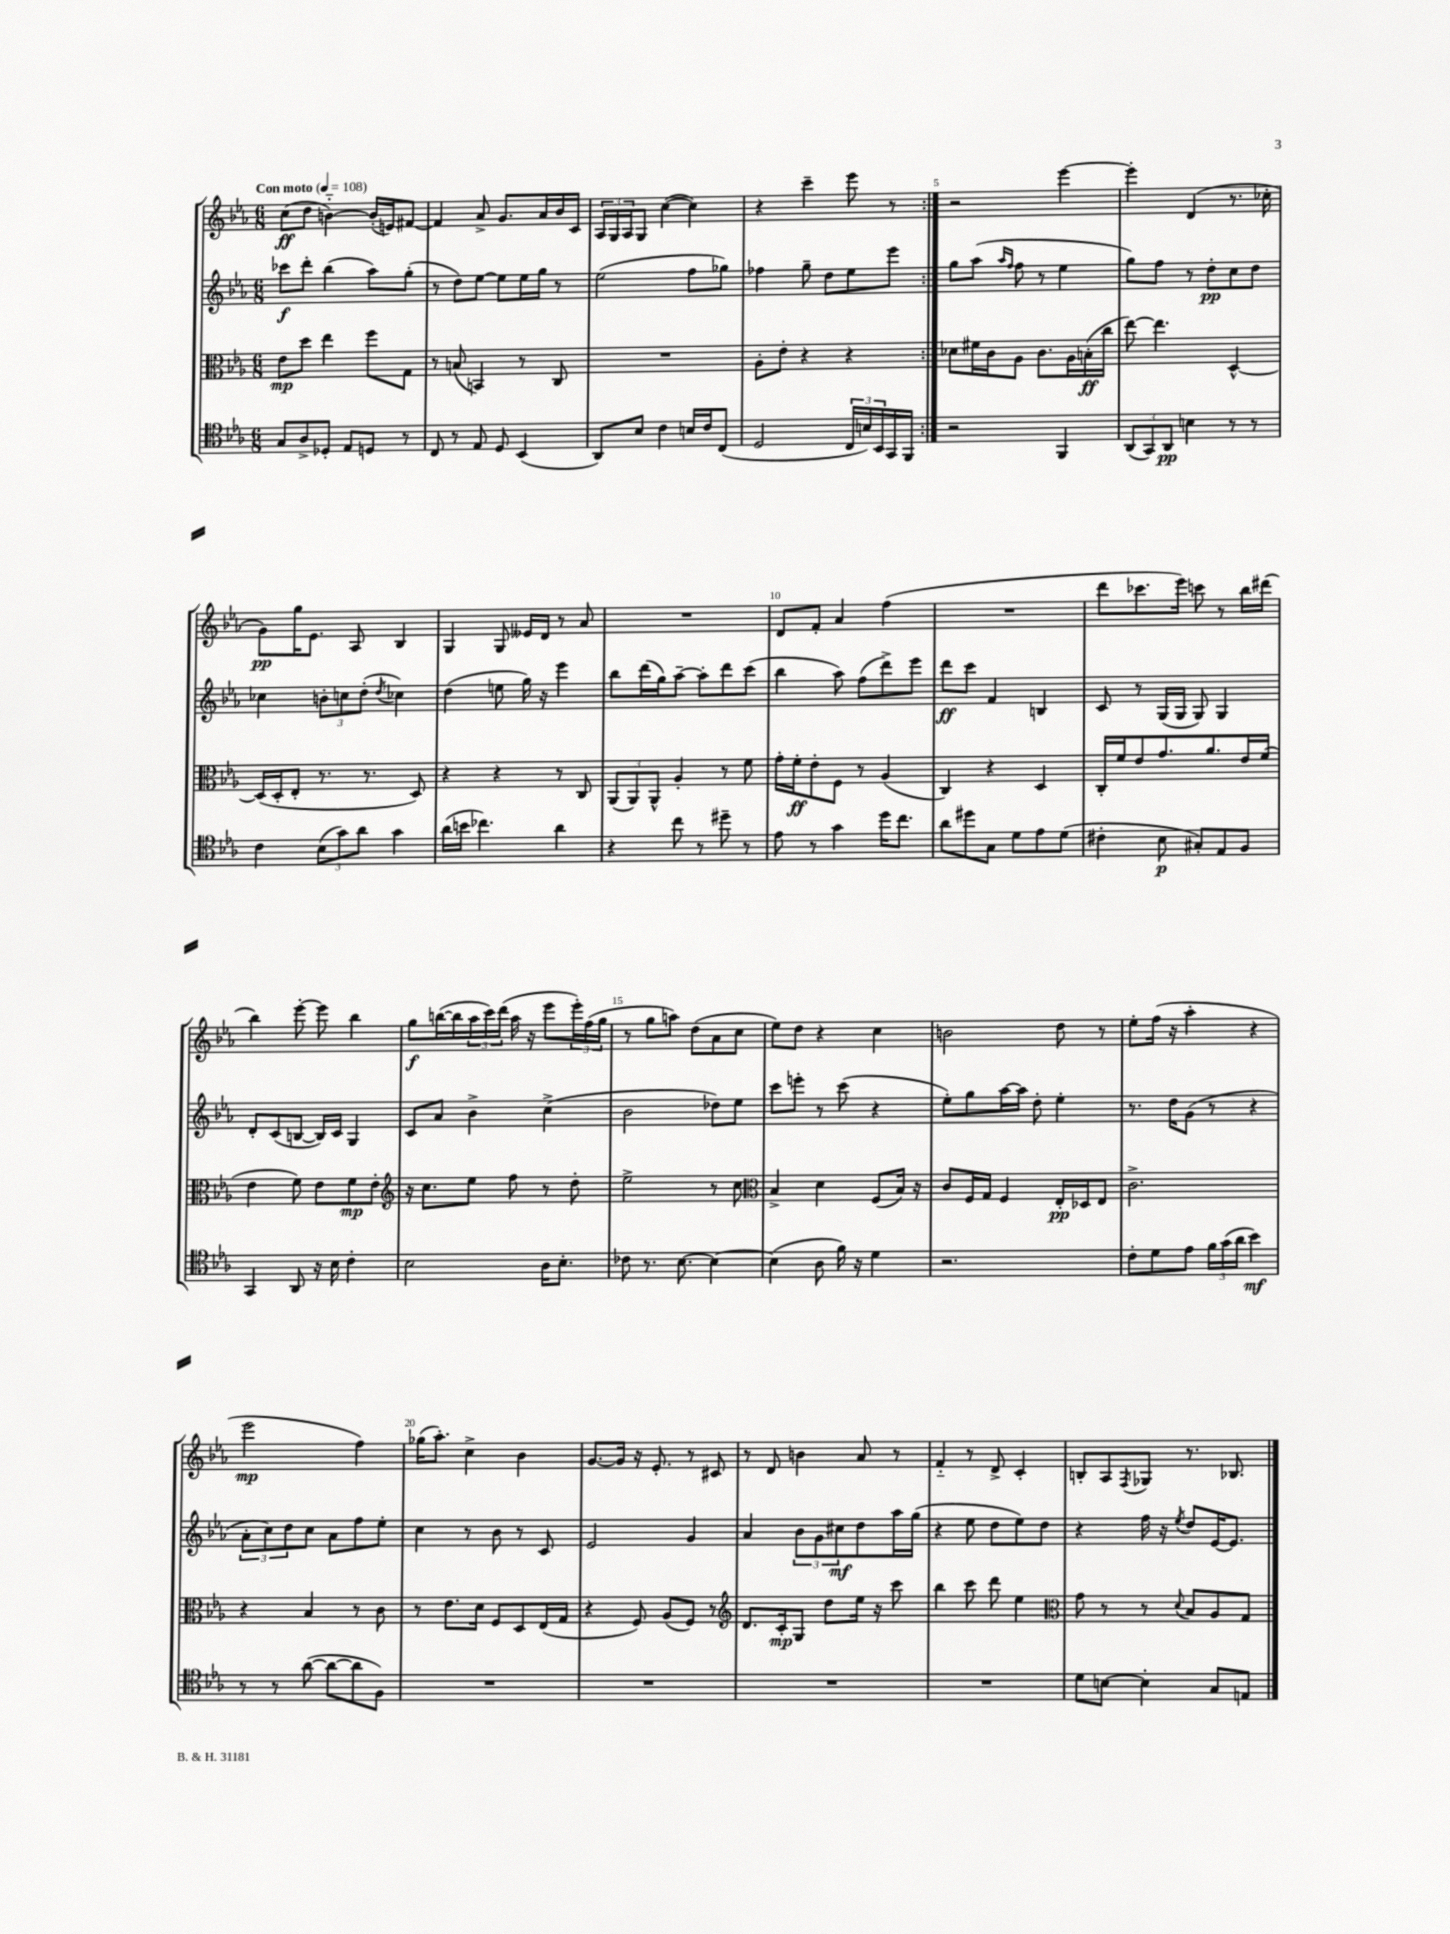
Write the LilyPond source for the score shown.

<<
\new StaffGroup <<
\new Staff = "s0" {
    \clef treble \key ees \major \numericTimeSignature \time 6/8 \tempo "Con moto" 4 = 108
    \repeat volta 2 { c''8\ff( d''8 b'4~-_) b'16-.( e'16) fis'8~ |
    fis'4 aes'8-> g'8. aes'16 bes'16 c'16 |
    \tuplet 3/2 { aes16 g16 aes16 } g8 c''4~( c''4) |
    r4 c'''4-- ees'''8 r8 | }
    r2 ees'''4~ |
    ees'''4-. d'4( r8. ces''16-. |
    g'8\pp) g''16 ees'8. aes8 bes4 |
    g4 g8 eeses'16 d'16 r8 aes'8 |
    R2. |
    d'8 f'8-. aes'4 f''4( |
    R2. |
    d'''8 ces'''8. ees'''16) c'''8 r8 bes''16 dis'''16( |
    bes''4) ees'''8~-. ees'''8 bes''4 |
    g''8\f b''16~( b''16 \tuplet 3/2 { aes''16 c'''16) d'''16( } aes''16 r16 ees'''8 \tuplet 3/2 { ees'''16-.) f''16( g''16 } |
    r8 g''8 a''8) d''8( aes'8 c''8 |
    ees''8) d''8 r4 c''4 |
    b'2 d''8 r8 |
    ees''8-. f''16( r16 aes''4-. r4 |
    ees'''2\mp f''4) |
    ges''16( aes''8.-.) c''4-> bes'4 |
    g'8.~ g'16 r16 ees'8.-. r8 cis'8 |
    r8 d'8 b'4 aes'8 r8 |
    f'4-_ r8 d'8-> c'4-. |
    b8-. aes8 \acciaccatura { f8 } ges8 r8. bes8. \bar "|." |
}
\new Staff = "s1" {
    \clef treble \key ees \major \numericTimeSignature \time 6/8
    \repeat volta 2 { ces'''8\f d'''8-. bes''4( aes''8) g''8-.( |
    r8 d''8) ees''8~ ees''8 ees''16 g''16 r8 |
    ees''2( f''8 ges''8) |
    fes''4 g''8-- d''8 ees''8 ees'''8 | }
    g''8 aes''8( \grace { aes''16 f''16 } f''8 r8 ees''4 |
    g''8) f''8 r8 d''8-.\pp c''8 d''8 |
    ces''4 \tuplet 3/2 { b'8-. c''8 d''8-.( } \acciaccatura { d''8 } ces''4) |
    d''4( e''8 g''16) r16 ees'''4 |
    bes''8 d'''16( g''16) aes''8~-- aes''8-. d'''8 c'''8( |
    bes''4 aes''8) f''8( d'''8->) ees'''8 |
    d'''8\ff c'''8 f'4 b4 |
    c'8 r8 g16( g16 g8) g4 |
    d'8-. c'8( b8~ b16) c'16 g4 |
    c'8 aes'8 bes'4-> c''4->( |
    bes'2 des''8) ees''8 |
    c'''8 e'''8-. r8 c'''8( r4 |
    ees''8-.) g''8 aes''16~ aes''16 d''8-. ees''4-. |
    r8. d''16 g'8( r8 r4 |
    \tuplet 3/2 { aes'8-. c''8) d''8 } c''8 aes'8 f''8 ees''8-. |
    c''4 r8 bes'8 r8 c'8 |
    ees'2 g'4 |
    aes'4 \tuplet 3/2 { bes'8 g'8 cis''8\mf } d''8 aes''16 g''16( |
    r4 ees''8 d''8 ees''8) d''8 |
    r4 f''16 r16 \acciaccatura { ees''8 } d''8 ees'16~ ees'8. \bar "|." |
}
\new Staff = "s2" {
    \clef alto \key ees \major \numericTimeSignature \time 6/8
    \repeat volta 2 { ees'8\mp d''8 ees''4 f''8 g8 |
    r8 b8( b,4) r8 c8 |
    R2. |
    aes8-. ees'8-. r4 r4 | }
    des'8 fis'16 c'16 aes8 c'8. aes16 b16-.\ff( c''16 |
    ees''8~) ees''4. d4~-^ |
    d16( d16-. ees8-. r8. r8. d8) |
    r4 r4 r8 c8 |
    \tuplet 3/2 { aes,8( aes,8) aes,8-^ } aes4-. r8 f'8 |
    g'16-. f'16-.\ff ees'8-. f8 r8 aes4( |
    c4) r4 d4 |
    c16-. f'16 ees'8 g'8. aes'8. ees'16 f'16( |
    ees'4 f'8) ees'8 f'8\mp ees'8-. |
    \clef treble r16 c''8. ees''8 f''8 r8 d''8-. |
    ees''2-> r8 c''8 |
    \clef alto bes4-> d'4 f8( bes16) r16 |
    c'8 f16 g16 f4 ees16-.\pp des16 ees8 |
    c'2.-> |
    r4 bes4 r8 c'8 |
    r8 ees'8. d'16 f8 d8 ees16( g16 |
    r4 f8) aes8( f8) r8 |
    \clef treble d'8. c'16-.\mp g8 d''8 ees''16 r16 c'''8 |
    bes''4 c'''8 d'''8 ees''4 |
    \clef alto g'8 r8 r8 \appoggiatura { d'8 } bes8 aes8 g8 \bar "|." |
}
\new Staff = "s3" {
    \clef tenor \key ees \major \numericTimeSignature \time 6/8
    \repeat volta 2 { g8 aes8-> des8-. ees8 d8 r8 |
    c8 r8 ees8 d8 bes,4( |
    aes,8) bes8 c'4 b16 c'16 c8( |
    d2 \tuplet 3/2 { c16 b16) bes,16 } g,16 f,16 | }
    r2 f,4 |
    \tuplet 3/2 { aes,8( g,8) aes,8\pp } b4 r8 r8 |
    c'4 \tuplet 3/2 { bes8( g'8) aes'8 } g'4 |
    aes'16( b'16 ces''4.) aes'4 |
    r4 c''8 r8 dis''8-- r8 |
    ees'8 r8 g'4 d''16 c''8. |
    aes'8 dis''8 g8 d'8 ees'8 d'8( |
    cis'4-. bes8\p gis8-.) ees8 f8 |
    g,4 aes,8 r16 bes16 c'4-. |
    bes2 aes16 bes8.-. |
    ces'8 r8. bes8.~ bes4~ |
    bes4( aes8 f'16) r16 d'4 |
    r2. |
    c'8-. d'8 ees'8 \tuplet 3/2 { f'16 g'16( aes'16 } bes'4\mf) |
    r8 r8 aes'8~( aes'8~ aes'8 f8) |
    R2. |
    R2. |
    R2. |
    R2. |
    d'8 b8~ b4-. g8 e8 \bar "|." |
}
>>
>>
\layout { \context { \Score \override BarNumber.break-visibility = ##(#f #t #t) barNumberVisibility = #(every-nth-bar-number-visible 5) } }
